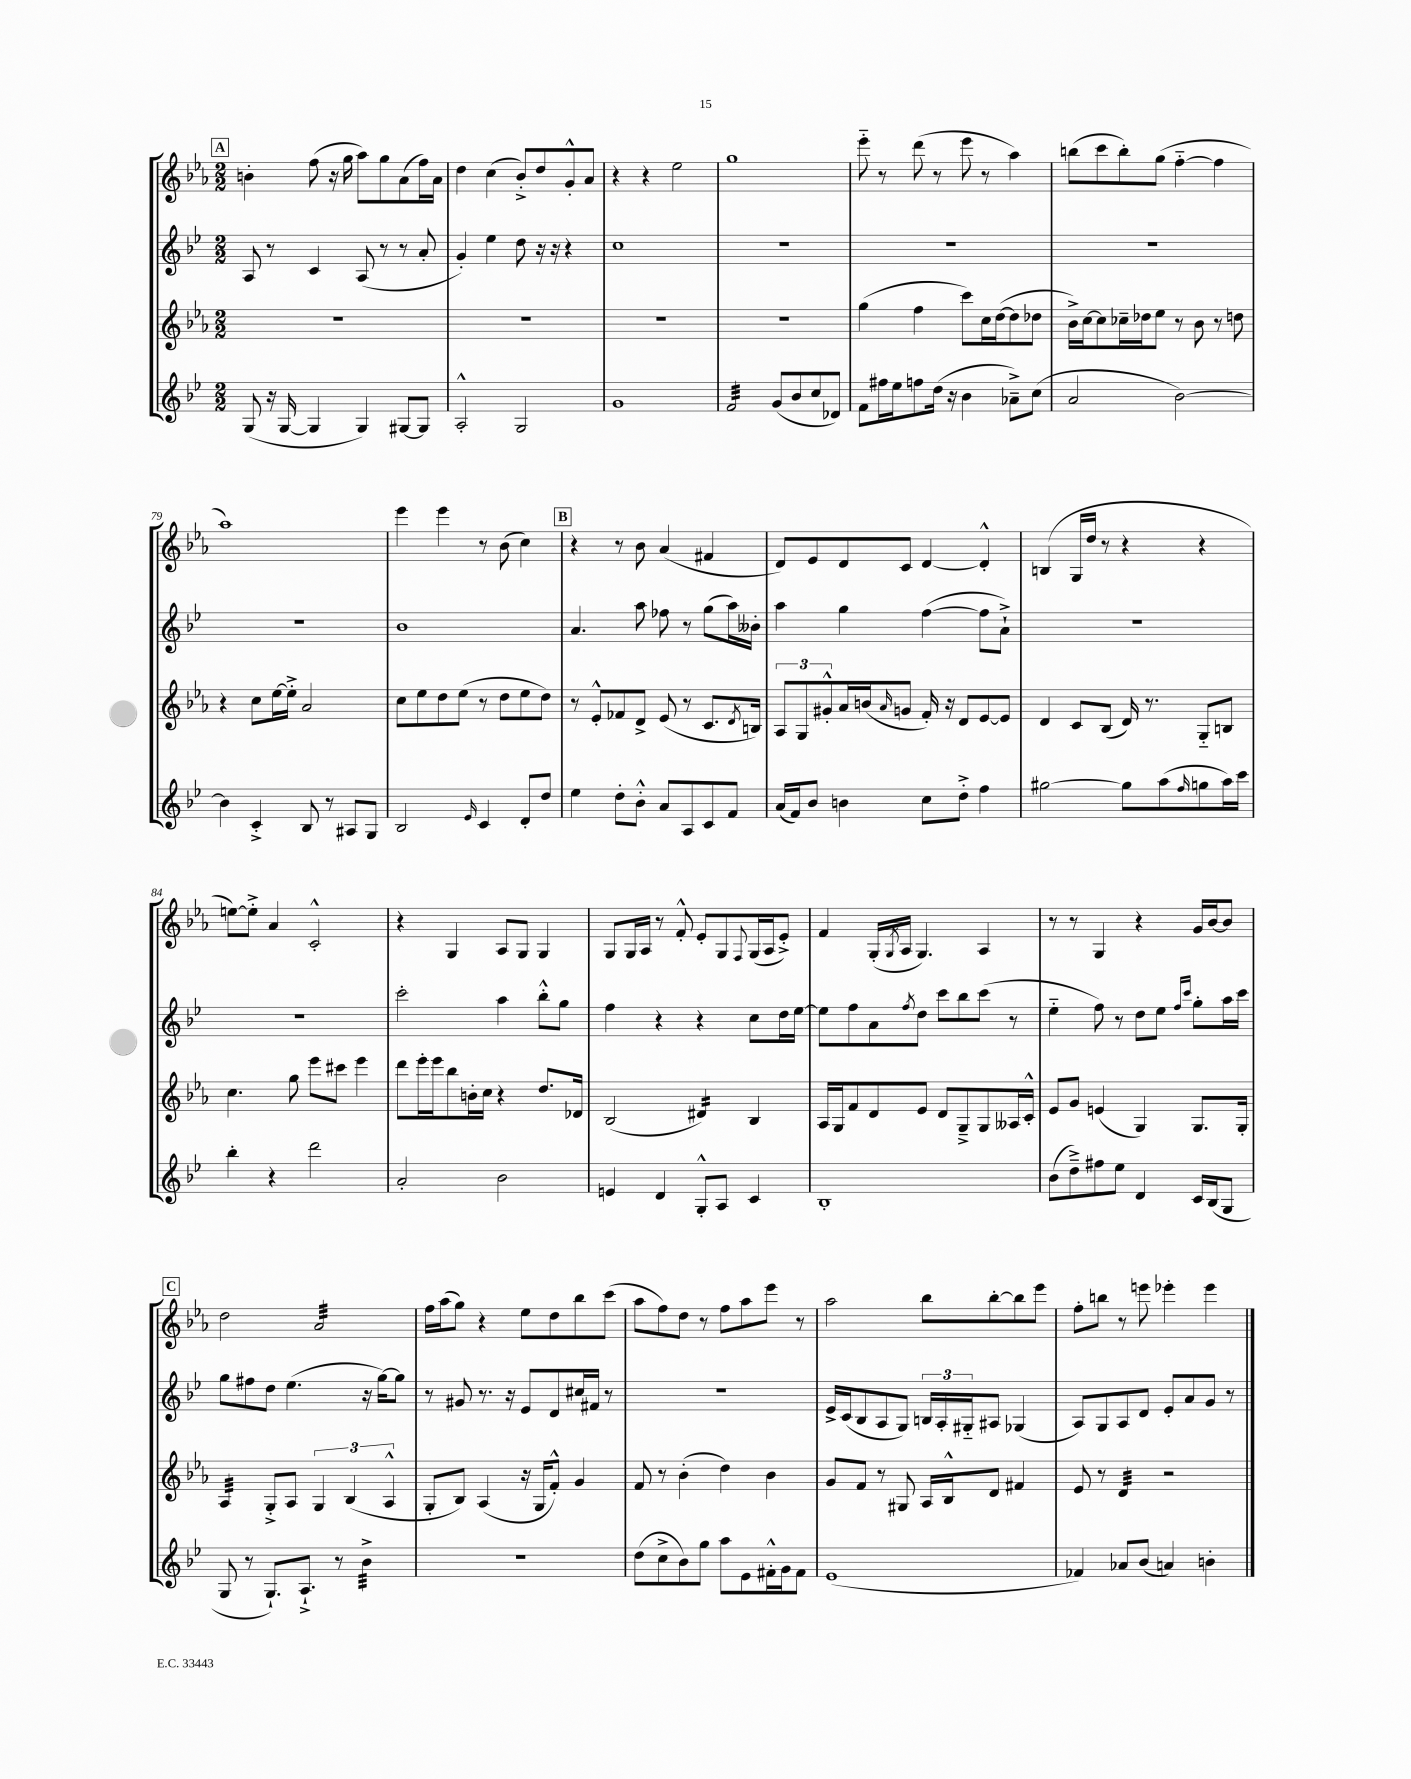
<<
\new StaffGroup <<
\new Staff = "s0" {
    \clef treble \key ees \major \numericTimeSignature \time 2/2
    \mark \markup { \box "A" } b'4-. f''8( r16 g''16 aes''8) g''8 aes'8( f''16) aes'16 |
    d''4 c''4( bes'8-.->) d''8 g'8-.-^ aes'8 |
    r4 r4 ees''2 |
    g''1 |
    ees'''8-_ r8 d'''8( r8 ees'''8 r8 aes''4) |
    b''8( c'''8 b''8-.) g''8( f''4~-_ f''4 |
    aes''1) |
    ees'''4 ees'''4 r8 bes'8( c''4) |
    \mark \markup { \box "B" } r4 r8 bes'8 aes'4( fis'4 |
    d'8) ees'8 d'8 c'8 d'4~ d'4-.-^ |
    b4( g16 d''16 r8 r4 r4 |
    e''8~) e''8-.-> aes'4 c'2-.-^ |
    r4 g4 aes8 g8 g4 |
    g8 g16 aes16 r8 f'8-.-^ ees'8-. g8 \appoggiatura { f8 } g16( aes16 ees'8-.->) |
    f'4 g16-.( \acciaccatura { g8 } aes16 g4.) aes4 |
    r8 r8 g4 r4 g'16 bes'16~ bes'8 |
    \mark \markup { \box "C" } d''2 aes'2:32 |
    f''16 aes''16( g''8) r4 ees''8 d''8 bes''8 c'''8( |
    aes''8 f''8) d''8 r8 f''8 aes''8 ees'''8 r8 |
    aes''2 bes''8 bes''8~-. bes''8 ees'''8 |
    f''8-. b''8 r8 e'''8 ees'''4-. ees'''4 \bar "|." |
}
\new Staff = "s1" {
    \clef treble \key bes \major \numericTimeSignature \time 2/2
    \mark \markup { \box "A" } a8 r8 c'4 a8( r8 r8 a'8-. |
    g'4-.) ees''4 d''8 r16 r16 r4 |
    c''1 |
    R1 |
    R1 |
    R1 |
    r1 |
    bes'1 |
    \mark \markup { \box "B" } a'4. a''8 fes''8 r8 g''8( a''16) beses'16-. |
    a''4 g''4 f''4~( f''8 a'8-!->) |
    R1 |
    R1 |
    c'''2-. a''4 bes''8-.-^ g''8 |
    f''4 r4 r4 c''8 d''16 ees''16~ |
    ees''8 f''8 a'8 \acciaccatura { f''8 } d''8 c'''8 bes''8 c'''8( r8 |
    ees''4-_ f''8) r8 d''8 ees''8 \grace { f''16 c'''16 } g''8-. a''16 c'''16 |
    \mark \markup { \box "C" } g''8 fis''8 d''8 ees''4.( r16 g''16~) g''8 |
    r8 gis'8 r8. r16 ees'8 d'8 cis''16 fis'16 r8 |
    R1 |
    ees'16-> c'16( bes8 a8 g8) \tuplet 3/2 { b16 a16-. gis16-_ } ais8 ges4( |
    a8) g8 a8 d'8 ees'8-. a'8 g'8 r8 \bar "|." |
}
\new Staff = "s2" {
    \clef treble \key ees \major \numericTimeSignature \time 2/2
    \mark \markup { \box "A" } R1 |
    R1 |
    R1 |
    R1 |
    g''4( f''4 c'''8) c''16 d''16~( d''8 des''8 |
    bes'16->) c''16~ c''8 ces''16-- des''16 ees''8 r8 bes'8 r8 d''8 |
    r4 c''8 ees''16~ ees''16-.-> aes'2 |
    c''8 ees''8 d''8 ees''8( r8 d''8 ees''8 d''8) |
    \mark \markup { \box "B" } r8 ees'8-.-^ fes'8 d'8-> ees'8( r8 c'8. \acciaccatura { d'8 } b16) |
    \tuplet 3/2 { aes8 g8 gis'8-.-^ } aes'16 b'16( \grace { aes'16 } g'8 f'16-.) r16 d'8 ees'8~ ees'8 |
    d'4 c'8 bes8( d'16) r8. g8-_ b8 |
    c''4. g''8 ees'''8 cis'''8 ees'''4 |
    d'''8 ees'''16-. ees'''16 bes''8 b'16-. c''16 r4 d''8. des'16 |
    bes2( dis'4:16) bes4 |
    aes16 g16 f'8 d'8 ees'8 d'8 g8---> g8 aeses16 c'16-.-^ |
    ees'8 g'8 e'4( g4) g8. g16-. |
    \mark \markup { \box "C" } aes4:32 g8-.-> aes8 \tuplet 3/2 { g4 bes4( aes4-^ } |
    g8-. bes8) aes4( r16 g16 f'8-.-^) g'4 |
    f'8 r8 bes'4-.( d''4) bes'4 |
    g'8 f'8 r8 gis8 aes16 bes16-^ d'8 fis'4 |
    ees'8 r8 d'4:32 r2 \bar "|." |
}
\new Staff = "s3" {
    \clef treble \key bes \major \numericTimeSignature \time 2/2
    \mark \markup { \box "A" } g8( r16 g16~ g4 g4) gis8~ gis8 |
    a2-.-^ g2 |
    g'1 |
    f'2:32 g'8( bes'8 c''8 des'8) |
    f'8 fis''16 ees''16 f''8 d''16( r16 bes'4 aes'8--->) c''8( |
    a'2 bes'2~) |
    bes'4 c'4-.-> bes8 r8 ais8 g8 |
    bes2 \grace { ees'16 } c'4 d'8-. d''8 |
    \mark \markup { \box "B" } ees''4 d''8-. bes'8-.-^ a'8 a8 c'8 f'8 |
    a'16( f'16) bes'8 b'4 c''8 d''8-.-> f''4 |
    gis''2~ gis''8 a''8( \grace { f''16 } g''8 a''16) c'''16 |
    bes''4-. r4 d'''2 |
    a'2-. bes'2 |
    e'4 d'4 g8-.-^ a8 c'4 |
    bes1-. |
    bes'8( d''8--->) fis''8 ees''8 d'4 c'16 bes16( g8 |
    \mark \markup { \box "C" } g8 r8 g8.-!) a8.-!-> r8 bes'4:32-> |
    r1 |
    d''8( c''8-> bes'8) g''8 a''8 ees'8 fis'16-.-^ g'16 fis'8 |
    ees'1( |
    fes'4) aes'8 bes'8( a'4) b'4-. \bar "|." |
}
>>
>>
\layout { \context { \Score currentBarNumber = #73 } }
